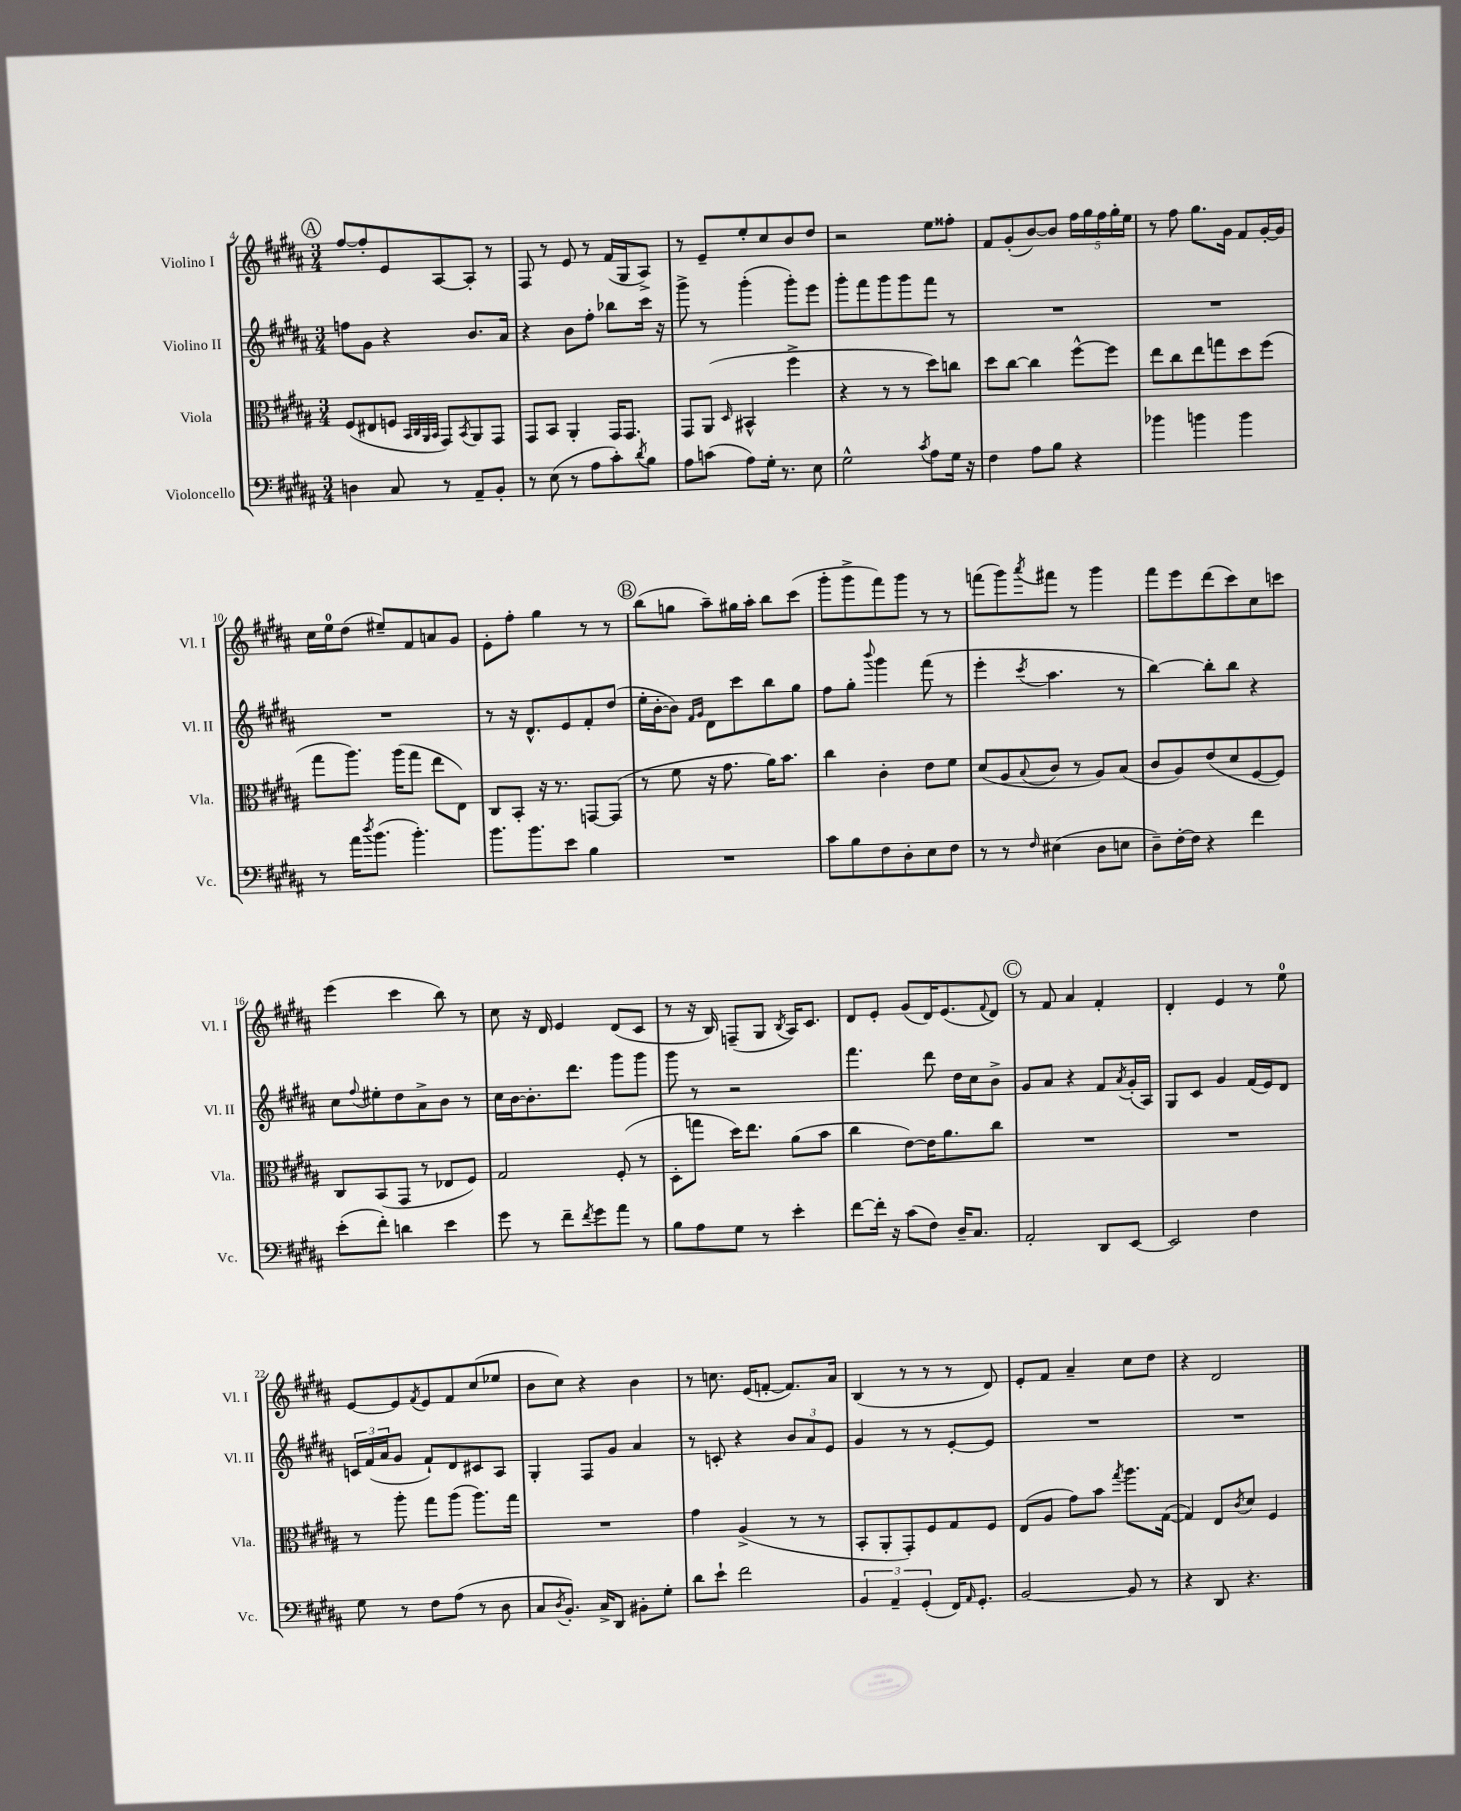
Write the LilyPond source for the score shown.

<<
\new StaffGroup <<
\new Staff = "s0" \with { instrumentName = "Violino I" shortInstrumentName = "Vl. I" } {
    \clef treble \key b \major \numericTimeSignature \time 3/4
    \mark \markup { \circle "A" } fis''8~ fis''8-. e'8 ais8~ ais8-. r8 |
    fis8 r8 e'8 r8 fis'16( gis16 ais8->) |
    r8 e'8-- e''8-. cis''8 b'8 dis''8 |
    r2 e''8 fisis''8-. |
    fis'8 gis'8-.( b'8~) b'8 \tuplet 5/4 { fis''16 gis''16 fis''16 gis''16-. e''16 } |
    r8 fis''8 gis''8. gis'16 fis'8 gis'16~-. gis'16 |
    cis''16 e''16-0 dis''8( eis''8--) fis'8 a'8 gis'8 |
    e'8-. fis''8-. gis''4 r8 r8 |
    \mark \markup { \circle "B" } b''8( g''8 ais''8--) gis''16 ais''16-. b''8 cis'''8( |
    gis'''8-. gis'''8-> fis'''8) gis'''8 r8 r8 |
    f'''8( gis'''8) \acciaccatura { ais'''8 } fis'''8 r8 gis'''4 |
    fis'''8 e'''8 dis'''8( cis'''8) cis''8 c'''8 |
    e'''4( cis'''4 b''8) r8 |
    cis''8 r16 dis'16 e'4 dis'8( cis'8 |
    r8 r16 b16) f8--( gis8 \acciaccatura { b8 } ais16) cis'8. |
    dis'8 e'8-. gis'8( dis'16) e'8.( \appoggiatura { fis'8 } dis'8) |
    \mark \markup { \circle "C" } r8 fis'8 ais'4 fis'4-. |
    dis'4-. e'4 r8 e''8-0 |
    e'8~ e'8 \acciaccatura { fis'8 } e'8 fis'8 cis''8( ees''8 |
    b'8 cis''8) r4 b'4 |
    r8 c''8. e'16( f'8~-. f'8.) ais'16 |
    b4( r8 r8 r8 dis'8) |
    e'8-. fis'8 ais'4-- cis''8 dis''8 |
    r4 dis'2 \bar "|." |
}
\new Staff = "s1" \with { instrumentName = "Violino II" shortInstrumentName = "Vl. II" } {
    \clef treble \key b \major \numericTimeSignature \time 3/4
    \mark \markup { \circle "A" } f''8 gis'8 r4 b'8. ais'16 |
    r4 b'8 fis''8-. bes''8 cis'''16 r16 |
    gis'''8-> r8 gis'''4-.( gis'''8-.) e'''8 |
    gis'''8-. fis'''8 gis'''8 gis'''8 fis'''8 r8 |
    R2. |
    R2. |
    R2. |
    r8 r16 dis'8.-^ e'8 fis'8-. dis''8( |
    \mark \markup { \circle "B" } e''16-. b'16~-. b'8) \grace { fis'16 gis'16 } dis'8 cis'''8 b''8 gis''8 |
    fis''8 gis''8-. \appoggiatura { b'''8 } gis'''4 fis'''8( r8 |
    e'''4-. \acciaccatura { cis'''8 } ais''4. r8 |
    b''4~) b''8-. b''8 r4 |
    cis''8 \appoggiatura { fis''8 } eis''8-. dis''8 ais'8-> b'8 r8 |
    cis''16 b'16~ b'8.-. dis'''8. gis'''8 gis'''8 |
    gis'''8 r8 r2 |
    fis'''4. dis'''8 dis''16 cis''16 b'8-> |
    \mark \markup { \circle "C" } gis'8 ais'8 r4 fis'8 \acciaccatura { ais'8 } gis'16-.( ais16) |
    gis8 cis'8 gis'4 fis'16( e'16) dis'8 |
    \tuplet 3/2 { c'16 fis'16( ais'16 } gis'8 fis'8-!) dis'8 cis'8 ais8 |
    gis4-. fis8 gis'8 ais'4 |
    r8 c'8-. r4 \tuplet 3/2 { b'8 ais'8 e'8 } |
    gis'4 r8 r8 e'8~-. e'8 |
    R2. |
    R2. \bar "|." |
}
\new Staff = "s2" \with { instrumentName = "Viola" shortInstrumentName = "Vla." } {
    \clef alto \key b \major \numericTimeSignature \time 3/4
    \mark \markup { \circle "A" } fis8( eis8 f8 \grace { b,32 cis32 ais,32 b,32 } gis,8) \acciaccatura { b,8 } ais,8 gis,8 |
    gis,8 b,8 ais,4-. gis,16 gis,8. |
    gis,8 ais,8( \grace { dis16 } bis,4-^ fis''4-> |
    r4 r8 r8 dis''8) c''8 |
    dis''8 cis''8~ cis''4 fis''8~-^ fis''8 |
    e''8 cis''8 e''8 g''8 dis''8 fis''8( |
    gis''8 ais''8.) ais''16( gis''8 e''8 e8) |
    cis8 b,8-. r16 r8. g,8~ g,8( |
    \mark \markup { \circle "B" } r8 fis'8 r16 gis'8. ais'16) b'8. |
    cis''4 cis'4-. e'8 fis'8 |
    dis'8( ais8 \appoggiatura { b8 } cis'8 r8 ais8) b8( |
    cis'8 ais8) e'8( dis'8 fis8~ fis8) |
    cis8 b,8( gis,8 r8 ees8 fis8) |
    gis2 fis8-.( r8 |
    dis8-. g''8 dis''16) e''8. ais'8( b'8 |
    cis''4 e'8~) e'16 ais'8. cis''8 |
    \mark \markup { \circle "C" } R2. |
    R2. |
    r8 ais''8-. gis''8 ais''8( ais''8.) gis''16 |
    R2. |
    gis'4 ais4->( r8 r8 |
    b,8-. ais,8-. gis,8-.) fis8 gis8 fis8 |
    e8( ais8 gis'8) b'8 \acciaccatura { gis''8 } ais''8. gis16~( |
    gis4) e8 \acciaccatura { cis'8 } dis'8 fis4 \bar "|." |
}
\new Staff = "s3" \with { instrumentName = "Violoncello" shortInstrumentName = "Vc." } {
    \clef bass \key b \major \numericTimeSignature \time 3/4
    \mark \markup { \circle "A" } d4 cis8 r8 ais,8-- b,8-. |
    r8 e8( r8 ais8 cis'8-.) \acciaccatura { dis'8 } b8 |
    ais8 c'8( ais8) gis16-. r8. e8 |
    gis2-^ \acciaccatura { cis'8 } ais8 gis16 r16 |
    fis4 ais8 b8 r4 |
    bes'4 b'4 b'4 |
    r8 ais'16 \acciaccatura { dis''8 } b'8.( b'4.-.) |
    b'8. b'8. e'8 b4 |
    \mark \markup { \circle "B" } R2. |
    cis'8 b8 fis8 dis8-. e8 fis8 |
    r8 r8 \grace { fis16 } eis4( dis8 e8 |
    dis8--) fis16~-. fis16 r4 fis'4 |
    e'8-.( fis'8-.) d'4 e'4 |
    gis'8 r8 fis'8-- \acciaccatura { fis'8 } gis'8 ais'8 r8 |
    b8 ais8 gis8 r8 e'4-. |
    fis'8~ fis'16-. r16 cis'8( fis8) dis16-- cis8. |
    \mark \markup { \circle "C" } ais,2-. dis,8 e,8~ |
    e,2 fis4 |
    gis8 r8 fis8 ais8( r8 dis8 |
    cis8 \acciaccatura { dis8 } b,8.-.) cis16-> dis,8 bis,8-. gis8-. |
    dis'8 e'8-! fis'2 |
    \tuplet 3/2 { b,4 ais,4-- gis,4-.( } fis,16) \grace { ais,16 } gis,8.-. |
    b,2~ b,8 r8 |
    r4 dis,8 r4. \bar "|." |
}
>>
>>
\layout { \context { \Score currentBarNumber = #4 } }
